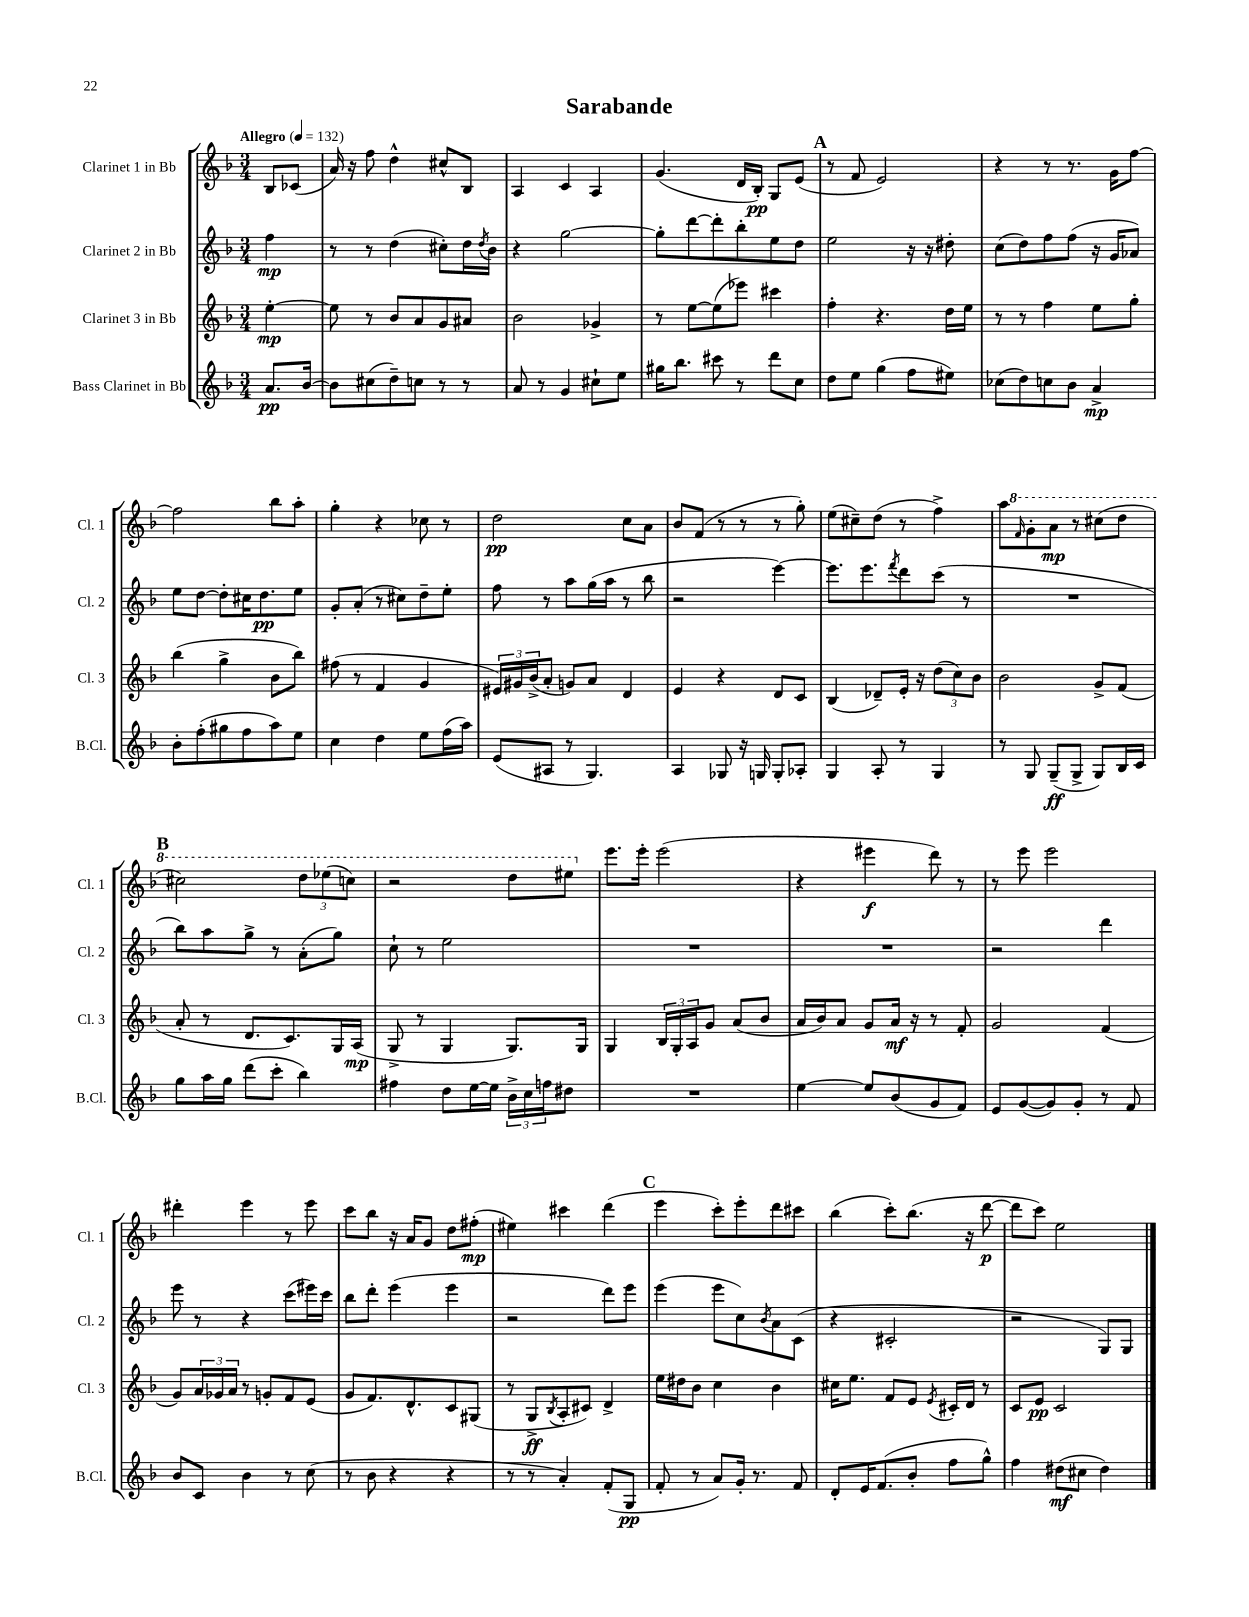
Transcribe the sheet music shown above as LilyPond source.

\header { title = "Sarabande" }
<<
\new StaffGroup <<
\new Staff = "s0" \with { instrumentName = "Clarinet 1 in Bb" shortInstrumentName = "Cl. 1" } {
    \clef treble \key f \major \numericTimeSignature \time 3/4 \partial 4 \tempo "Allegro" 4 = 132
    bes8 ces'8( |
    a'16) r16 f''8 d''4-^ cis''8-^ bes8 |
    a4 c'4 a4 |
    g'4.( d'16 bes16-.\pp) g8 e'8( |
    \mark \markup { \bold "A" } r8 f'8 e'2) |
    r4 r8 r8. g'16 f''8~ |
    f''2 bes''8 a''8-. |
    g''4-. r4 ces''8 r8 |
    d''2\pp c''8 a'8 |
    bes'8 f'8( r8 r8 r8 g''8-.) |
    e''8( cis''8--) d''8( r8 f''4->) |
    a''8 \ottava #1 \grace { f''16 } g''8-. a''8\mp r8 cis'''8( d'''8 |
    \mark \markup { \bold "B" } cis'''2) \tuplet 3/2 { d'''8 ees'''8( c'''8) } |
    r2 d'''8 eis'''8 \ottava #0 |
    e'''8. e'''16-. e'''2( |
    r4 eis'''4\f d'''8) r8 |
    r8 e'''8 e'''2 |
    dis'''4-. e'''4 r8 e'''8 |
    c'''8 bes''8 r16 a'16 g'8 d''8 fis''8-.\mp( |
    eis''4) cis'''4 d'''4( |
    \mark \markup { \bold "C" } e'''4 c'''8-.) e'''8-. d'''8 cis'''8 |
    bes''4( c'''8-.) bes''8.( r16 d'''8~\p |
    d'''8 c'''8) e''2 \bar "|." |
}
\new Staff = "s1" \with { instrumentName = "Clarinet 2 in Bb" shortInstrumentName = "Cl. 2" } {
    \clef treble \key f \major \numericTimeSignature \time 3/4 \partial 4
    f''4\mp |
    r8 r8 d''4( cis''8-.) d''16 \acciaccatura { d''8 } bes'16 |
    r4 g''2~ |
    g''8-. d'''8~ d'''8-. bes''8-. e''8 d''8 |
    \mark \markup { \bold "A" } e''2 r16 r16 dis''8-. |
    c''8( d''8) f''8 f''8( r16 g'16 aes'8) |
    e''8 d''8~ d''8-. cis''16 d''8.\pp e''8 |
    g'8-. a'8-.( r8 cis''8) d''8-- e''8-. |
    f''8 r8 a''8 g''16( a''16 r8 bes''8 |
    r2 e'''4~) |
    e'''8. e'''8. \acciaccatura { f'''8 } d'''8 c'''8( r8 |
    R2. |
    \mark \markup { \bold "B" } bes''8) a''8 g''8-> r8 a'8-.( g''8) |
    c''8-! r8 e''2 |
    R2. |
    R2. |
    r2 d'''4 |
    e'''8 r8 r4 c'''8( eis'''16) c'''16 |
    bes''8 d'''8-. e'''4( e'''4 |
    r2 d'''8) e'''8 |
    \mark \markup { \bold "C" } e'''4( e'''8 c''8) \acciaccatura { bes'8 } a'8 c'8( |
    r4 cis'2-. |
    r2 g8) g8 \bar "|." |
}
\new Staff = "s2" \with { instrumentName = "Clarinet 3 in Bb" shortInstrumentName = "Cl. 3" } {
    \clef treble \key f \major \numericTimeSignature \time 3/4 \partial 4
    e''4~-.\mp |
    e''8 r8 bes'8 a'8 g'8 ais'8 |
    bes'2 ges'4-> |
    r8 e''8~ e''8( ees'''8) cis'''4 |
    \mark \markup { \bold "A" } f''4-. r4. d''16 e''16 |
    r8 r8 f''4 e''8 g''8-. |
    bes''4( g''4-> bes'8 bes''8) |
    fis''8( r8 f'4 g'4 |
    \tuplet 3/2 { eis'16) gis'16 bes'16->( } a'8-. g'8) a'8 d'4 |
    e'4 r4 d'8 c'8 |
    bes4( des'8--) e'16-. r16 \tuplet 3/2 { d''8( c''8) bes'8 } |
    bes'2 g'8-> f'8( |
    \mark \markup { \bold "B" } a'8-. r8 d'8. c'8.) g16 a16\mp( |
    g8-> r8 g4 g8.) g16 |
    g4 \tuplet 3/2 { bes16 g16-. a16 } g'8 a'8( bes'8 |
    a'16 bes'16) a'8 g'8 a'16\mf r16 r8 f'8-. |
    g'2 f'4( |
    g'8) \tuplet 3/2 { a'16 ges'16 a'16 } r8 g'8-. f'8 e'8( |
    g'8 f'8.) d'8.-^ c'8 gis8( |
    r8 g8->\ff \acciaccatura { bes8 } a8-. cis'8) d'4-> |
    \mark \markup { \bold "C" } e''16 dis''16 bes'8 c''4 bes'4 |
    cis''16 e''8. f'8 e'8 \acciaccatura { e'8 } cis'16-. d'16 r8 |
    c'8 e'8\pp c'2 \bar "|." |
}
\new Staff = "s3" \with { instrumentName = "Bass Clarinet in Bb" shortInstrumentName = "B.Cl." } {
    \clef treble \key f \major \numericTimeSignature \time 3/4 \partial 4
    a'8.\pp bes'16~ |
    bes'8 cis''8( d''8--) c''8 r8 r8 |
    a'8 r8 g'4 cis''8-! e''8 |
    gis''16 bes''8. cis'''8 r8 d'''8 c''8 |
    \mark \markup { \bold "A" } d''8 e''8 g''4( f''8 eis''8) |
    ces''8( d''8) c''8 bes'8 a'4->\mp |
    bes'8-. f''8-.( gis''8 f''8 a''8) e''8 |
    c''4 d''4 e''8 f''16( a''16) |
    e'8( ais8 r8 g4.) |
    a4 ges8 r16 g16 g8-. aes8-. |
    g4 a8-. r8 g4 |
    r8 g8 g8--\ff( g8-> g8) bes16 c'16 |
    \mark \markup { \bold "B" } g''8 a''16 g''16 d'''8( c'''8-. bes''4) |
    fis''4 d''8 e''16~ e''16 \tuplet 3/2 { bes'16-> c''16 f''16 } dis''8 |
    R2. |
    e''4~ e''8 bes'8( g'8 f'8) |
    e'8 g'8~( g'8) g'8-. r8 f'8 |
    bes'8 c'8 bes'4 r8 c''8( |
    r8 bes'8 r4 r4 |
    r8 r8 a'4-.) f'8-.( g8\pp |
    \mark \markup { \bold "C" } f'8-. r8 a'8) g'16-. r8. f'8 |
    d'8-. e'16 f'8.( bes'8-. f''8 g''8-^) |
    f''4 dis''8\mf( cis''8 dis''4) \bar "|." |
}
>>
>>
\layout { \context { \Score \remove "Bar_number_engraver" } }
